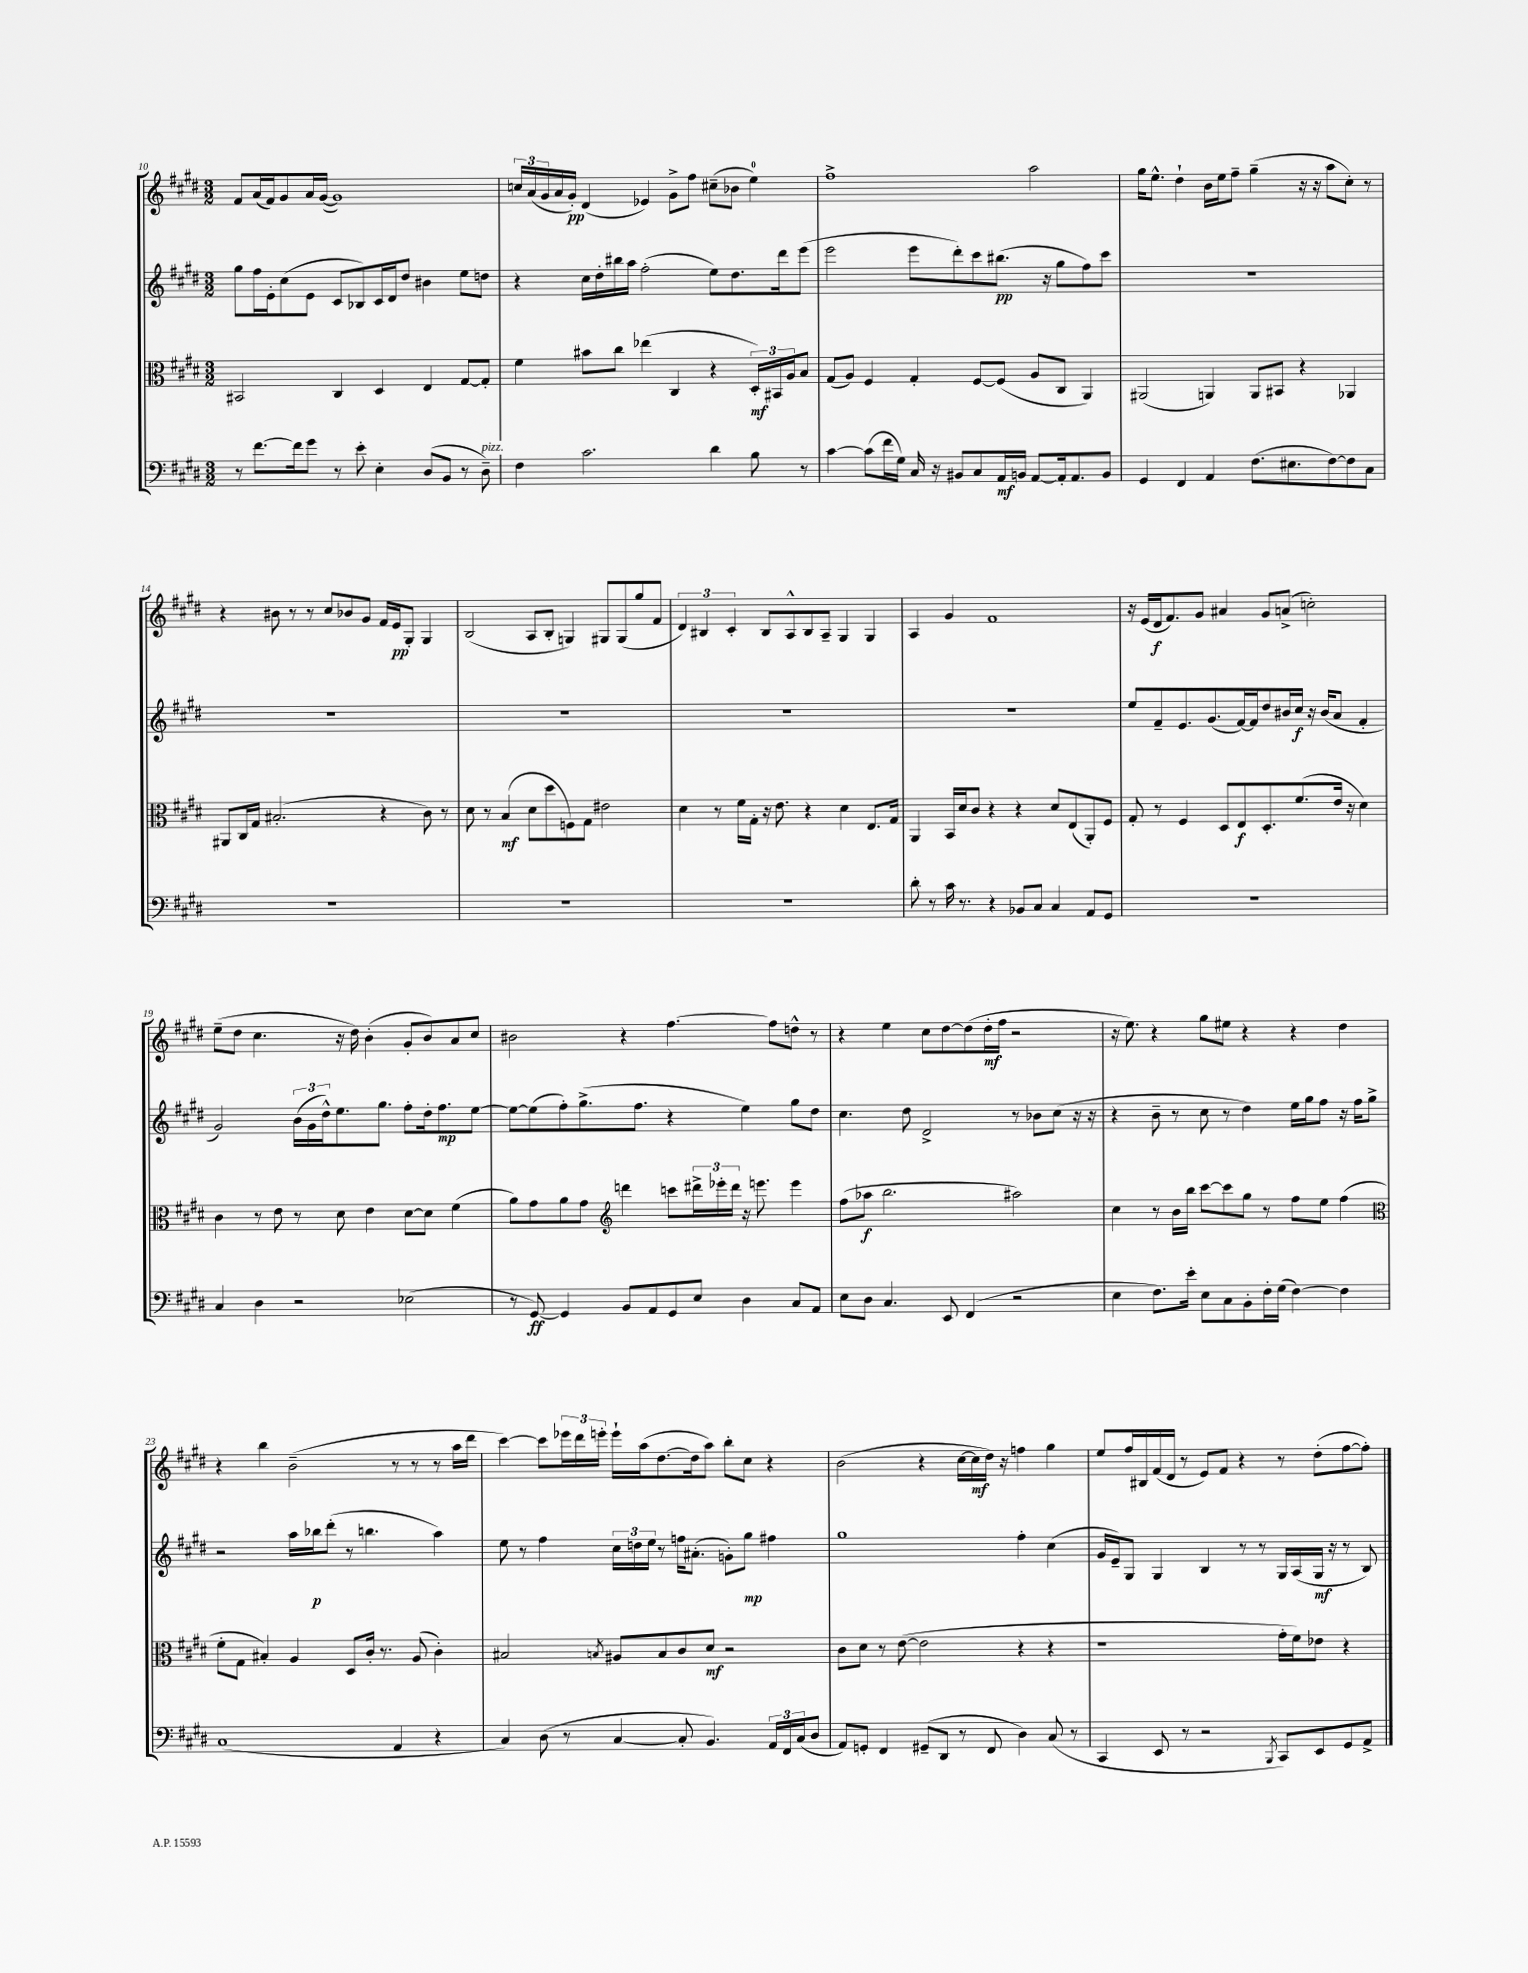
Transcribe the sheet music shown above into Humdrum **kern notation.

**kern	**dynam	**kern	**dynam	**kern	**dynam	**kern	**dynam
*part4	*part4	*part3	*part3	*part2	*part2	*part1	*part1
*staff4	*staff4	*staff3	*staff3	*staff2	*staff2	*staff1	*staff1
*clefF4	*	*clefC3	*	*clefG2	*	*clefG2	*
*k[f#c#g#d#]	*	*k[f#c#g#d#]	*	*k[f#c#g#d#]	*	*k[f#c#g#d#]	*
*M3/2	*	*M3/2	*	*M3/2	*	*M3/2	*
=10	=10	=10	=10	=10	=10	=10	=10
8r	.	2BB#X/	.	8gg#\L	.	8f#/L	.
[8.f#\L	.	.	.	16ff#\L	.	(16a/L	.
.	.	.	.	16e'\J	.	16f#/J)	.
.	.	.	.	(8cc#\	.	8g#/	.
16f#\k]	.	.	.	.	.	.	.
8g#\J	.	.	.	8e\J	.	16a/L	.
.	.	.	.	.	.	([16g#/JJ	.
8r	.	4C#/	.	8c#/L	.	1g#])	.
8e'\	.	.	.	8B-X/)	.	.	.
4E'\	.	4D#/	.	16c#/L	.	.	.
.	.	.	.	16d#/J	.	.	.
.	.	.	.	8dd#/J	.	.	.
(8D#/L	.	4E/	.	4b#X\	.	.	.
8BB/J	.	.	.	.	.	.	.
8r	.	[8G#/L	.	8ee\L	.	.	.
!LO:TX:a:i:t=pizz.	!	!	!	!	!	!	!
8D#~\)	.	8G#'/J]	.	8ddn\J	.	.	.
=11	=11	=11	=11	=11	=11	=11	=11
4F#\	.	4f#\	.	4r	.	24ccn/LL	.
.	.	.	.	.	.	(24a/	.
.	.	.	.	.	.	24g#/	.
.	.	.	.	.	.	16a/	.
.	.	.	.	.	.	16g#'/JJ)	pp
2.c#\	.	8b#X\L	.	16cc#\LL	.	(4d#/	.
.	.	.	.	16dd#'\	.	.	.
.	.	8cc#\J	.	16bb#X\	.	.	.
.	.	.	.	16aa\JJ	.	.	.
.	.	(4ee-X\	.	(2ff#'\	.	4e-X/)	.
.	.	4C#/	.	.	.	8g#^\L	.
.	.	.	.	.	.	8ff#\J	.
4d#\	.	4r	.	8ee\L)	.	(8cc#X~\L	.
.	.	.	.	8.dd#\	.	8b-X\J	.
8B\	.	24D#'/LL)	mf	.	.	4ee\)	.
.	.	24BB#X/	.	.	.	.	.
.	.	.	.	16ddd#\k	.	.	.
.	.	24A/J	.	.	.	.	.
8r	.	8B/J	.	(8eee\J	.	.	.
=12	=12	=12	=12	=12	=12	=12	=12
[4c#\	.	(8G#/L	.	2eee\	.	1ff#^	.
.	.	8A/J)	.	.	.	.	.
(8c#\L]	.	4F#/	.	.	.	.	.
16f#\L	.	.	.	.	.	.	.
16G#\JJ)	.	.	.	.	.	.	.
16C#/	.	4G#'/	.	8eee\L	.	.	.
16r	.	.	.	.	.	.	.
8BB#X/L	.	.	.	8ddd#'\)	.	.	.
8C#/	.	[8F#/L	.	8ccc#\	.	.	.
16AA/L	mf	(8F#/J]	.	(8.bb#X\J	pp	.	.
16BBn/JJ	.	.	.	.	.	.	.
[8AA/L	.	8A/L	.	.	.	2aa\	.
.	.	.	.	16r	.	.	.
16AA'/k]	.	8C#/J	.	8gg#\L	.	.	.
8.AA/	.	.	.	.	.	.	.
.	.	4AA/)	.	8ff#\)	.	.	.
8BB/J	.	.	.	8ccc#\J	.	.	.
=13	=13	=13	=13	=13	=13	=13	=13
4GG#/	.	(2AA#X/	.	1.r	.	16gg#\KL	.
.	.	.	.	.	.	8.ee^^\J	.
4FF#/	.	.	.	.	.	4dd#`\	.
4AA/	.	4AAn/)	.	.	.	16b\LL	.
.	.	.	.	.	.	16ee\J	.
.	.	.	.	.	.	8ff#~\J	.
(8.F#\L	.	8AA/L	.	.	.	(4gg#~\	.
.	.	8BB#X/J	.	.	.	.	.
8.E#X\	.	.	.	.	.	.	.
.	.	4r	.	.	.	16r	.
.	.	.	.	.	.	16r	.
[8F#\)	.	.	.	.	.	8aa\L	.
8F#\]	.	4AA-X/	.	.	.	8cc#'\J)	.
8C#\J	.	.	.	.	.	8r	.
!!LO:LB:g=z
=14	=14	=14	=14	=14	=14	=14	=14
1.r	.	8AA#X/L	.	1.r	.	4r	.
.	.	16C#/L	.	.	.	.	.
.	.	16G#/JJ	.	.	.	.	.
.	.	(2.B#X'/	.	.	.	8b#X\	.
.	.	.	.	.	.	8r	.
.	.	.	.	.	.	8r	.
.	.	.	.	.	.	8cc#/L	.
.	.	.	.	.	.	8b-X/	.
.	.	.	.	.	.	8g#/J	.
.	.	4r	.	.	.	16f#/LL	.
.	.	.	.	.	.	16e/J	pp
.	.	.	.	.	.	8G#'/J	.
.	.	8c#\)	.	.	.	4G#/	.
.	.	8r	.	.	.	.	.
=15	=15	=15	=15	=15	=15	=15	=15
1.r	.	8d#\	.	1.r	.	(2B/	.
.	.	8r	.	.	.	.	.
.	.	(4B/	mf	.	.	.	.
.	.	8d#\L	.	.	.	8A/L	.
.	.	8dd#\	.	.	.	8B'/J	.
.	.	8Fn\)	.	.	.	4Gn/)	.
.	.	8G#\J	.	.	.	.	.
.	.	2e#X\	.	.	.	8G#X/L	.
.	.	.	.	.	.	(8G#/	.
.	.	.	.	.	.	8gg#/	.
.	.	.	.	.	.	8f#/J	.
=16	=16	=16	=16	=16	=16	=16	=16
1.r	.	4d#\	.	1.r	.	6d#/)	.
.	.	.	.	.	.	6B#X/	.
.	.	8r	.	.	.	.	.
.	.	.	.	.	.	6c#'/	.
.	.	16f#\LL	.	.	.	.	.
.	.	16G#'\JJ	.	.	.	.	.
.	.	16r	.	.	.	8B#/L	.
.	.	8.e\	.	.	.	.	.
.	.	.	.	.	.	8A^^/	.
.	.	4r	.	.	.	8B#/	.
.	.	.	.	.	.	8A~/J	.
.	.	4d#\	.	.	.	4G#/	.
.	.	8.E/L	.	.	.	4G#/	.
.	.	16G#/Jk	.	.	.	.	.
=17	=17	=17	=17	=17	=17	=17	=17
8d#'\	.	4AA/	.	1.r	.	4A/	.
8r	.	.	.	.	.	.	.
16c#\	.	16BB/LL	.	.	.	4g#/	.
8.r	.	16d#/J	.	.	.	.	.
.	.	8c#/J	.	.	.	.	.
4r	.	4r	.	.	.	1f#	.
8BB-X/L	.	4r	.	.	.	.	.
8C#/J	.	.	.	.	.	.	.
4C#/	.	8d#/L	.	.	.	.	.
.	.	(8E/	.	.	.	.	.
8AA/L	.	8AA'/)	.	.	.	.	.
8GG#/J	.	8F#/J	.	.	.	.	.
=18	=18	=18	=18	=18	=18	=18	=18
1.r	.	8G#'/	.	8ee/L	.	16r	.
.	.	.	.	.	.	(16e/LL	.
.	.	8r	.	8f#~/	.	16d#/J	f
.	.	.	.	.	.	8.f#/)	.
.	.	4F#/	.	8.e/	.	.	.
.	.	.	.	.	.	8g#/J	.
.	.	.	.	(8.g#/	.	.	.
.	.	8D#/L	.	.	.	4a#X/	.
.	.	8E/	f	[16f#/L)	.	.	.
.	.	.	.	16f#/J]	.	.	.
.	.	8.D#'/	.	8dd#/	.	8g#/L	.
.	.	.	.	16b#X/L	.	(8an^/J	.
.	.	(8.f#/	.	16cc#/JJ	f	.	.
.	.	.	.	16r	.	2ccn'\)	.
.	.	.	.	(16b#/KL	.	.	.
.	.	16e/Jk	.	8a/J	.	.	.
.	.	16r	.	.	.	.	.
.	.	4d#\)	.	4f#'/	.	.	.
!!LO:LB:g=z
=19	=19	=19	=19	=19	=19	=19	=19
4C#/	.	4c#\	.	2g#/)	.	(8ee~\L	.
.	.	.	.	.	.	8dd#\J	.
4D#\	.	8r	.	.	.	4.cc#\	.
.	.	8e\	.	.	.	.	.
2r	.	8r	.	(24b\LL	.	.	.
.	.	.	.	24g#\	.	.	.
.	.	.	.	24dd#^^\J)	.	.	.
.	.	8d#\	.	8.ee\	.	16r	.
.	.	.	.	.	.	16dd#\)	.
.	.	4e\	.	.	.	(4b'\	.
.	.	.	.	8.gg#\J	.	.	.
(2E-X\	.	[8d#\L	.	8ff#'\L	.	8g#'/L	.
.	.	8d#\J]	.	16dd#'\k	.	8b/)	.
.	.	.	.	8.ff#\	mp	.	.
.	.	(4f#\	.	.	.	8a/	.
.	.	.	.	[8ee\J	.	8cc#/J	.
=20	=20	=20	=20	=20	=20	=20	=20
8r	.	8a\L)	.	8ee\L_	.	2b#X\	.
[8GG#/)	ff	8g#\	.	(8ee\]	.	.	.
4GG#/]	.	8a\	.	8ff#'\)	.	.	.
.	.	8g#\J	.	(8.gg#^\	.	.	.
*	*	*clefG2	*	*	*	*	*
8BB/L	.	4dddn\	.	.	.	4r	.
.	.	.	.	8.ff#\J	.	.	.
8AA/	.	.	.	.	.	.	.
8GG#/	.	8cccn\L	.	4r	.	[4.ff#\	.
8E/J	.	24ddd#X^\L	.	.	.	.	.
.	.	24eee-X'\	.	.	.	.	.
.	.	24ddd#\JJ	.	.	.	.	.
4D#\	.	16r	.	4ee\)	.	.	.
.	.	8.eeen\	.	.	.	.	.
.	.	.	.	.	.	8ff#\L]	.
8C#/L	.	4eee\	.	8gg#\L	.	8ddn^^\J	.
8AA/J	.	.	.	8dd#\J	.	8r	.
=21	=21	=21	=21	=21	=21	=21	=21
8E\L	.	(8ff#\L	.	4.cc#\	.	4r	.
8D#\J	.	8aa-X\J	f	.	.	.	.
4.C#/	.	2.bb\	.	.	.	4ee\	.
.	.	.	.	8dd#\	.	.	.
.	.	.	.	2d#^/	.	8cc#\L	.
8EE/	.	.	.	.	.	[8dd#\	.
(4FF#/	.	.	.	.	.	(8dd#\]	.
.	.	.	.	.	.	16dd#'\L	mf
.	.	.	.	.	.	16ff#\JJ	.
2r	.	2aa#X\)	.	8r	.	2r	.
.	.	.	.	8b-X\L	.	.	.
.	.	.	.	(8cc#\J	.	.	.
.	.	.	.	16r	.	.	.
.	.	.	.	16r	.	.	.
=22	=22	=22	=22	=22	=22	=22	=22
4E\	.	4cc#\	.	4r	.	16r	.
.	.	.	.	.	.	8.ee\)	.
8.F#\L)	.	8r	.	8b~\	.	4r	.
.	.	16b\LL	.	8r	.	.	.
16e'\Jk	.	16bb\JJ	.	.	.	.	.
8E\L	.	[8ccc#\L	.	8cc#\	.	8gg#\L	.
8C#\	.	8ccc#\]	.	8r	.	8ee#X\J	.
8BB'\	.	8gg#\J	.	4dd#\)	.	4r	.
16F#'\L	.	8r	.	.	.	.	.
(16G#\JJ	.	.	.	.	.	.	.
[4F#\)	.	8ff#\L	.	16ee\LL	.	4r	.
.	.	.	.	16gg#\J	.	.	.
.	.	8ee\J	.	8ff#\J	.	.	.
4F#\]	.	(4ff#\	.	16r	.	4dd#\	.
.	.	.	.	16ff#\KL	.	.	.
.	.	.	.	8gg#^\J	.	.	.
!!LO:LB:g=z
=23	=23	=23	=23	=23	=23	=23	=23
*	*	*clefC3	*	*	*	*	*
(1C#	.	8f#'\L	.	2r	.	4r	.
.	.	8G#\J	.	.	.	.	.
.	.	4B#X'/)	.	.	.	4bb\	.
.	.	4A/	.	16aa\LL	.	(2b~\	.
.	.	.	.	16bb-X\J	p	.	.
.	.	.	.	(8ddd#'\J	.	.	.
.	.	8D#/L	.	8r	.	.	.
.	.	16c#'/Jk	.	4.bbn\	.	.	.
.	.	8.r	.	.	.	.	.
4AA/	.	.	.	.	.	8r	.
.	.	(8A/	.	.	.	8r	.
4r	.	4c#'\)	.	4aa\)	.	8r	.
.	.	.	.	.	.	16aa\LL	.
.	.	.	.	.	.	16ddd#\JJ	.
=24	=24	=24	=24	=24	=24	=24	=24
4C#/)	.	2B#X/	.	8ee\	.	[4ccc#\)	.
.	.	.	.	8r	.	.	.
(8D#\	.	.	.	4ff#\	.	8ccc#\L]	.
8r	.	.	.	.	.	24eee-X\L	.
.	.	.	.	.	.	24ddd#\	.
.	.	.	.	.	.	24eeen'\JJ	.
.	.	8qBn/	.	.	.	.	.
[4C#/	.	8A#X/L	.	24cc#\LL	.	16eee`\LL	.
.	.	.	.	24ddn\	.	.	.
.	.	.	.	.	.	(16aa\J	.
.	.	.	.	24ee\JJ	.	.	.
.	.	8B/	.	8r	.	[8.dd#\	.
8C#'/]	.	8c#/	.	16ffn\KL	.	.	.
.	.	.	.	(8.a#X'\J	.	16dd#\k]	.
4.BB/)	.	8d#/J	mf	.	.	8aa\J)	.
.	.	2r	.	8gn'\L)	.	8bb'\L	.
.	.	.	.	8gg#\J	mp	8cc#\J	.
24AA/LL	.	.	.	4ff#X\	.	4r	.
24FF#/	.	.	.	.	.	.	.
(24C#/J	.	.	.	.	.	.	.
8D#/J	.	.	.	.	.	.	.
=25	=25	=25	=25	=25	=25	=25	=25
8AA/L)	.	8c#\L	.	1gg#	.	(2b\	.
8GGn'/J	.	8d#\J	.	.	.	.	.
4FF#/	.	8r	.	.	.	.	.
.	.	([8e\	.	.	.	.	.
(8GG#X~/L	.	2e\]	.	.	.	4r	.
8DD#/J	.	.	.	.	.	.	.
8r	.	.	.	.	.	[16cc#\LL	.
.	.	.	.	.	.	16cc#\]	mf
8FF#/	.	.	.	.	.	16dd#\JJ)	.
.	.	.	.	.	.	16r	.
4D#\)	.	4r	.	4ff#'\	.	4ffn\	.
(8C#/	.	4r	.	(4cc#\	.	4gg#\	.
8r	.	.	.	.	.	.	.
=26	=26	=26	=26	=26	=26	=26	=26
4CC#/	.	1r	.	16g#/LL	.	8ee/L	.
.	.	.	.	16e~/J)	.	.	.
.	.	.	.	8G#/J	.	16ff#/L	.
.	.	.	.	.	.	16B#X/	.
8EE/	.	.	.	4G#/	.	(16f#/	.
.	.	.	.	.	.	16d#/JJ	.
8r	.	.	.	.	.	8r	.
2r	.	.	.	4B/	.	8e/L)	.
.	.	.	.	.	.	8f#/J	.
.	.	.	.	8r	.	4r	.
.	.	.	.	8r	.	.	.
8qBBB/	.	.	.	.	.	.	.
8CC#/L)	.	16g#'\LL	.	16G#/LL	.	8r	.
.	.	16f#\J)	.	(16A/	.	.	.
8EE/	.	8e-X\J	.	16G#/JJ	mf	(8dd#'\L	.
.	.	.	.	16r	.	.	.
8GG#/	.	4r	.	8r	.	[8ff#\	.
8AA^/J	.	.	.	8B/)	.	8ff#'\J])	.
==	==	==	==	==	==	==	==
*-	*-	*-	*-	*-	*-	*-	*-
